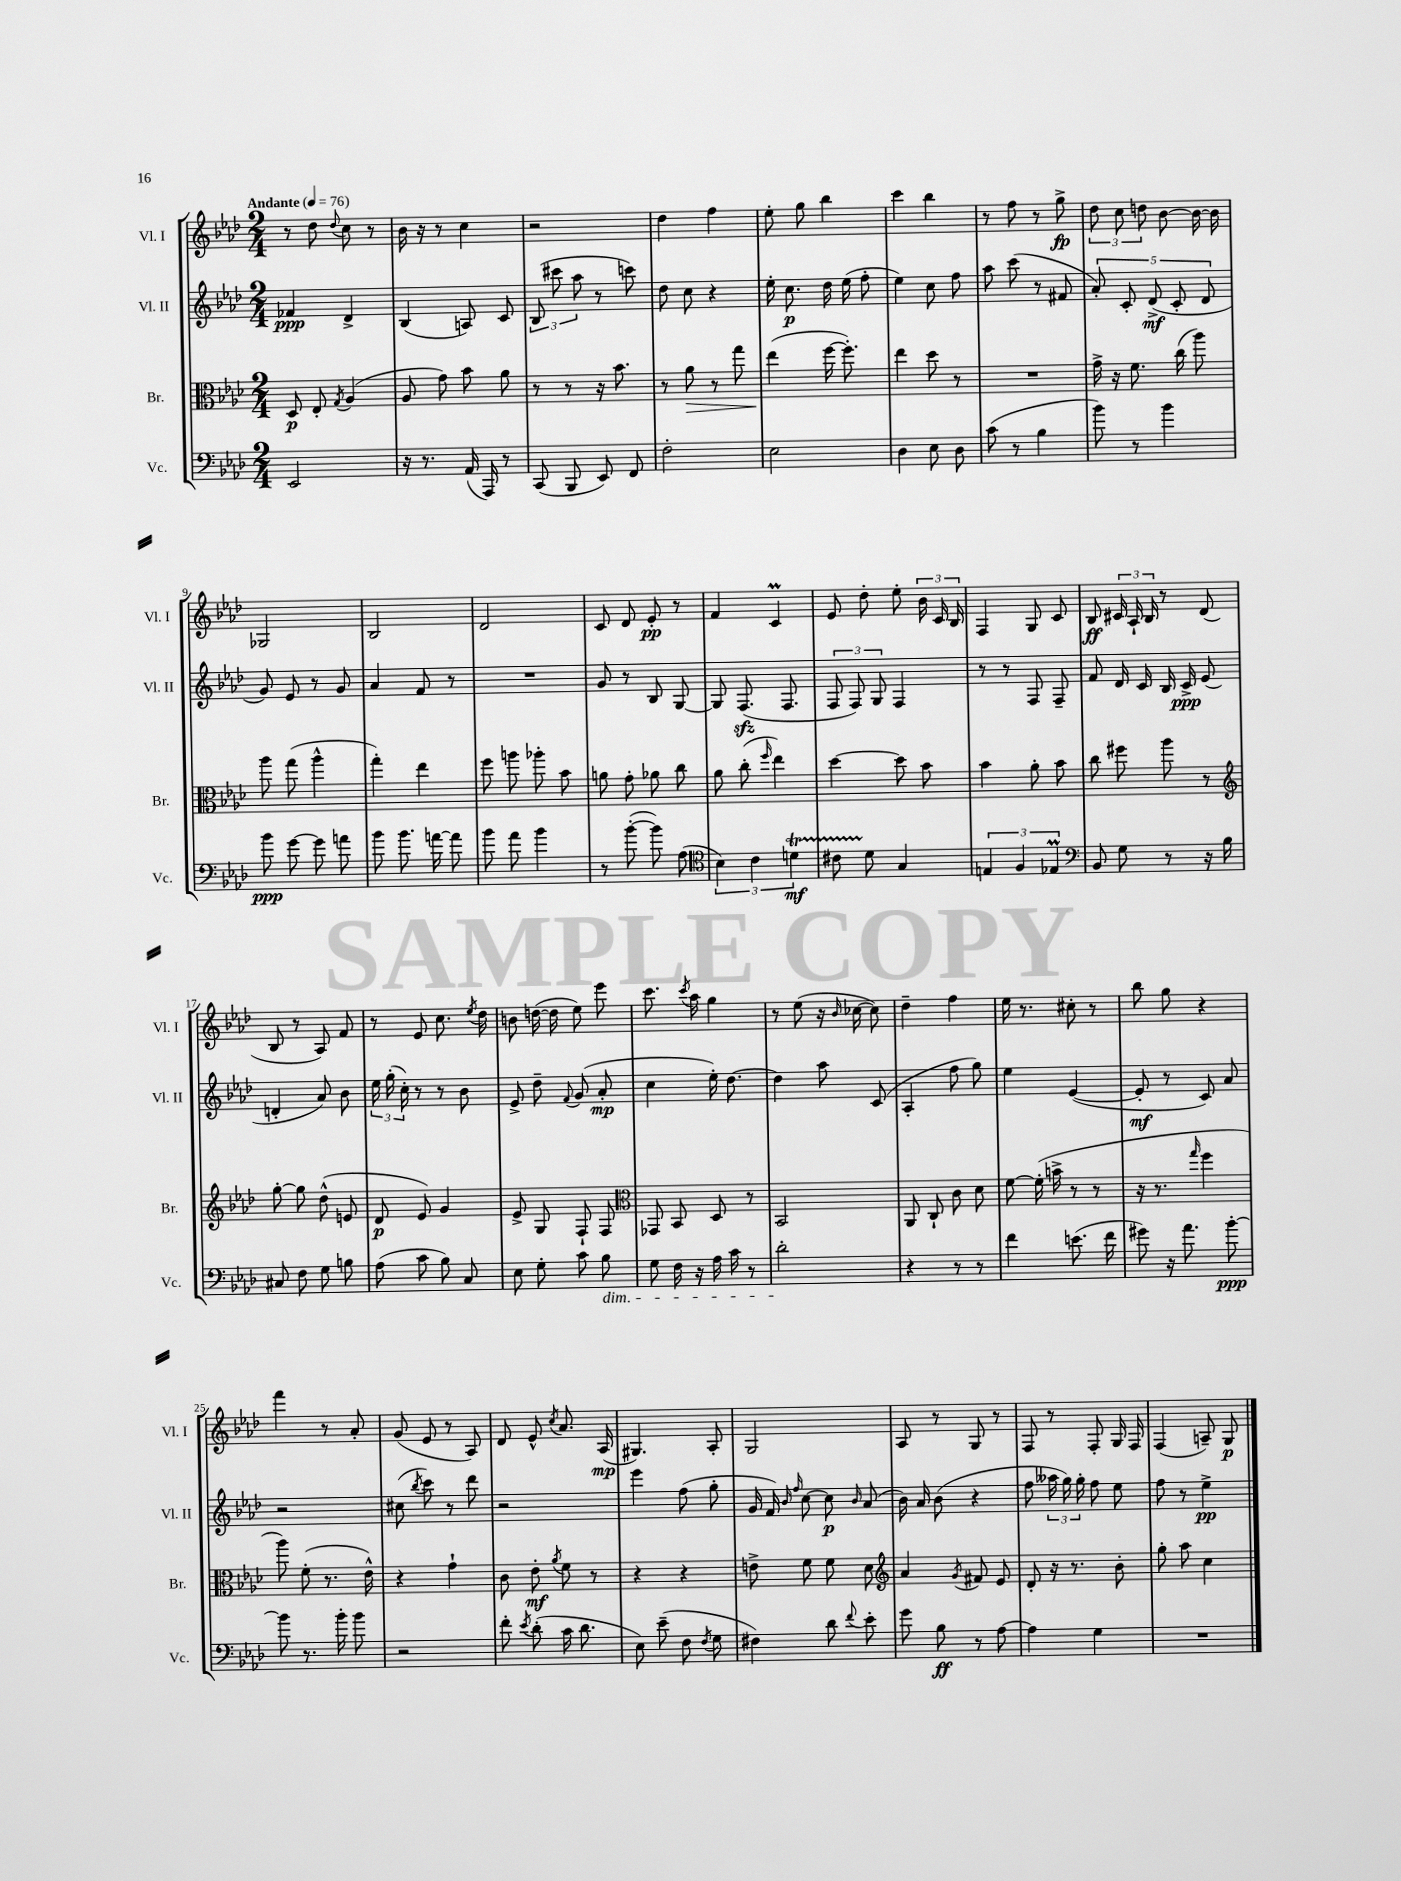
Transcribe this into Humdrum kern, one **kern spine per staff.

**kern	**kern	**kern	**kern
*staff4	*staff3	*staff2	*staff1
*clefF4	*clefC3	*clefG2	*clefG2
*k[b-e-a-d-]	*k[b-e-a-d-]	*k[b-e-a-d-]	*k[b-e-a-d-]
*M2/4	*M2/4	*M2/4	*M2/4
*MM76	*MM76	*MM76	*MM76
2EE-	8D-	4f-	8r
.	8E-'	.	8dd-
.	8qG	.	8qqdd-
.	(4A-	4d-^	8cc
.	.	.	8r
=	=	=	=
16r	8A-	(4B-	16b-
8.r	.	.	16r
.	8g)	.	8r
(16AA-	8b-	8A)	4cc
16AAA-)	.	.	.
8r	8a-	8c	.
=	=	=	=
(8CC	8r	(12B-	2r
.	.	12ccc#	.
8BBB-	8r	.	.
.	.	12aa-	.
8EE-)	16r	8r	.
.	8.b-	.	.
8FF	.	8ccc)	.
=	=	=	=
2F'	8r	8dd-	4dd-
.	8a-	8cc	.
.	8r	4r	4ff
.	8gg	.	.
=	=	=	=
2E-	(4ee-	16ee-'	8ee-'
.	.	8.cc	.
.	.	.	8gg
.	[16ff	16dd-	4bb-
.	8.ff'])	(16ee-	.
.	.	8ff'	.
=	=	=	=
4D-	4ee-	4ee-)	4ccc
8E-	8dd-	8cc	4bb-
8D-	8r	8ff	.
=	=	=	=
(8c	2r	8aa-	8r
8r	.	(8ccc	8ff
4B-	.	8r	8r
.	.	8f#	8gg^
=	=	=	=
8b-)	16g^	10a-')	12dd-
.	16r	.	.
.	.	.	12cc
.	.	10c'	.
8r	8.f	.	.
.	.	.	12dd
.	.	(10d-^	.
4b-	.	.	[8b-
.	.	10c'	.
.	(16cc	.	.
.	8aa-)	.	16b-_
.	.	10d-	.
.	.	.	16b-]
=	=	=	=
8b-	8aa-	8g)	2G-
[8g	(8gg	8e-	.
8g]	4aa-^^	8r	.
8a	.	8g	.
=	=	=	=
8b-	4gg')	4a-	2B-
8.b-	.	.	.
.	4ee-	8f	.
[16a	.	.	.
8a]	.	8r	.
=	=	=	=
8b-	8ff	2r	2d-
8a-	8aa	.	.
4b-	8aa-'	.	.
.	8b-	.	.
=	=	=	=
8r	8a	8g	8c
([8b-'	8g'	8r	8d-
8b-])	8a-	8B-	8e-'
(8A-	8cc	[8G	8r
=	=	=	=
*clefC4	*	*	*
6B-)	8a-	8G]	4f
.	(8cc'	(8.F	.
6c	.	.	.
.	16qqff	.	.
.	4ee-)	.	4c
.	.	8.F	.
6d	.	.	.
=	=	=	=
8c#	[4dd-	12F	8e-
.	.	12F)	.
8d-	.	.	8dd-'
.	.	12G	.
4G	8dd-]	4F	8ee-'
.	8b-	.	24b-
.	.	.	24c
.	.	.	24B-
=	=	=	=
6E	4b-	8r	4F
.	.	8r	.
6F	.	.	.
.	8a-'	8F	8G
6E-	.	.	.
.	8b-	8F~	8c
=	=	=	=
*clefF4	*	*	*
8BB-	8cc	8f	8B-
8G	8ff#	16d-	24c#
.	.	.	24A-`
.	.	16c	.
.	.	.	24B-
8r	8aa-	16B-	8r
.	.	16c^	.
16r	8r	(8e-	(8d-
16B-	.	.	.
=	=	=	=
*	*clefG2	*	*
8C#	[8gg'	4d'	8B-
8F	8gg]	.	8r
8G	(8dd-^^	8a-)	8A-)
8B	8e	8b-	8f
=	=	=	=
(8A-	8d-	24ee-	8r
.	.	(24gg'	.
.	.	24cc')	.
8c	8e-)	8r	8e-
8B-)	4g	8r	8.cc
8C	.	8b-	.
.	.	.	8qee-
.	.	.	16dd-
=	=	=	=
8E-	8e-^	8e-^	8b
8G'	8G	8dd-~	([16dd
.	.	.	16dd]
.	.	8qqf	.
8c	8F`	(8g	8ee-)
8B-	8F	8a-'	8eee-
=	=	=	=
*	*clefC3	*	*
8G	8GG-	4cc	8.ccc
16F	8BB-	.	.
.	.	.	8qccc
16r	.	.	16aa-
16A-	8D-	16ee-')	4gg
16c	.	[8.dd-	.
8r	8r	.	.
=	=	=	=
2d-'	2BB-	4dd-]	8r
.	.	.	(8ee-
.	.	8aa-	16r
.	.	.	16qqb-
.	.	.	[16cc-
.	.	(8c	8cc-])
=	=	=	=
4r	8AA-	4A-'	4dd-~
.	8C`	.	.
8r	8c	8ff	4ff
8r	8d-	8gg)	.
=	=	=	=
4f	[8f	4ee-	16ee-
.	.	.	8.r
.	(16f']	.	.
.	16b^	.	.
(8.e	8r	([4e-	8cc#'
.	8r	.	8r
16f	.	.	.
=	=	=	=
8g#)	16r	8e-']	8bb-
.	8.r	.	.
16r	.	8r	8gg
8.a-	.	.	.
.	16qqgg	.	.
.	4ff	8c)	4r
[8b-'	.	8a-	.
=	=	=	=
8b-]	8aa-)	2r	4fff
8.r	(8f'	.	.
.	8.r	.	8r
16b-'	.	.	.
8b-	.	.	8a-'
.	16e-^^)	.	.
=	=	=	=
2r	4r	(8cc#	(8g
.	.	8qbb-	.
.	.	8ccc)	8e-
.	4g`	8r	8r
.	.	8ddd-	8A-)
=	=	=	=
8f'	8c	2r	8d-
8qe-	.	.	.
(8d-'	8e-'	.	8e-^^
.	8qa-	.	8qcc
16c	8f	.	8.a-
8.d-	.	.	.
.	8r	.	.
.	.	.	(16A-
=	=	=	=
8E-)	4r	4eee-	4.G#)
(8e-~	.	.	.
8F	4r	(8ff	.
8qF	.	.	.
8G	.	8gg'	8A-'
=	=	=	=
4F#)	8e^	16g	2G
.	.	16f)	.
.	.	16qqb-	.
.	.	16qqff	.
.	8f	[8cc	.
8d-	8f	8cc]	.
8qqf	.	16qqb-	.
8e-'	8d-	(8a-	.
=	=	=	=
*	*clefG2	*	*
8g	4a-	16b-)	8A-
.	.	16a-	.
8B-	.	(8b-	8r
.	8qg	.	.
8r	8f#	4r	8G
[8A-	8e-	.	8r
=	=	=	=
4A-]	8d-'	8ff	8F
.	16r	24aa--	8r
.	.	24gg)	.
.	8.r	.	.
.	.	24gg'	.
4G	.	8ff	8F'
.	8b-'	8ee-	16G
.	.	.	16F
=	=	=	=
2r	8gg'	8ff	(4F
.	8aa-	8r	.
.	4cc	4ee-^	8A~)
.	.	.	8G
==	==	==	==
*-	*-	*-	*-
